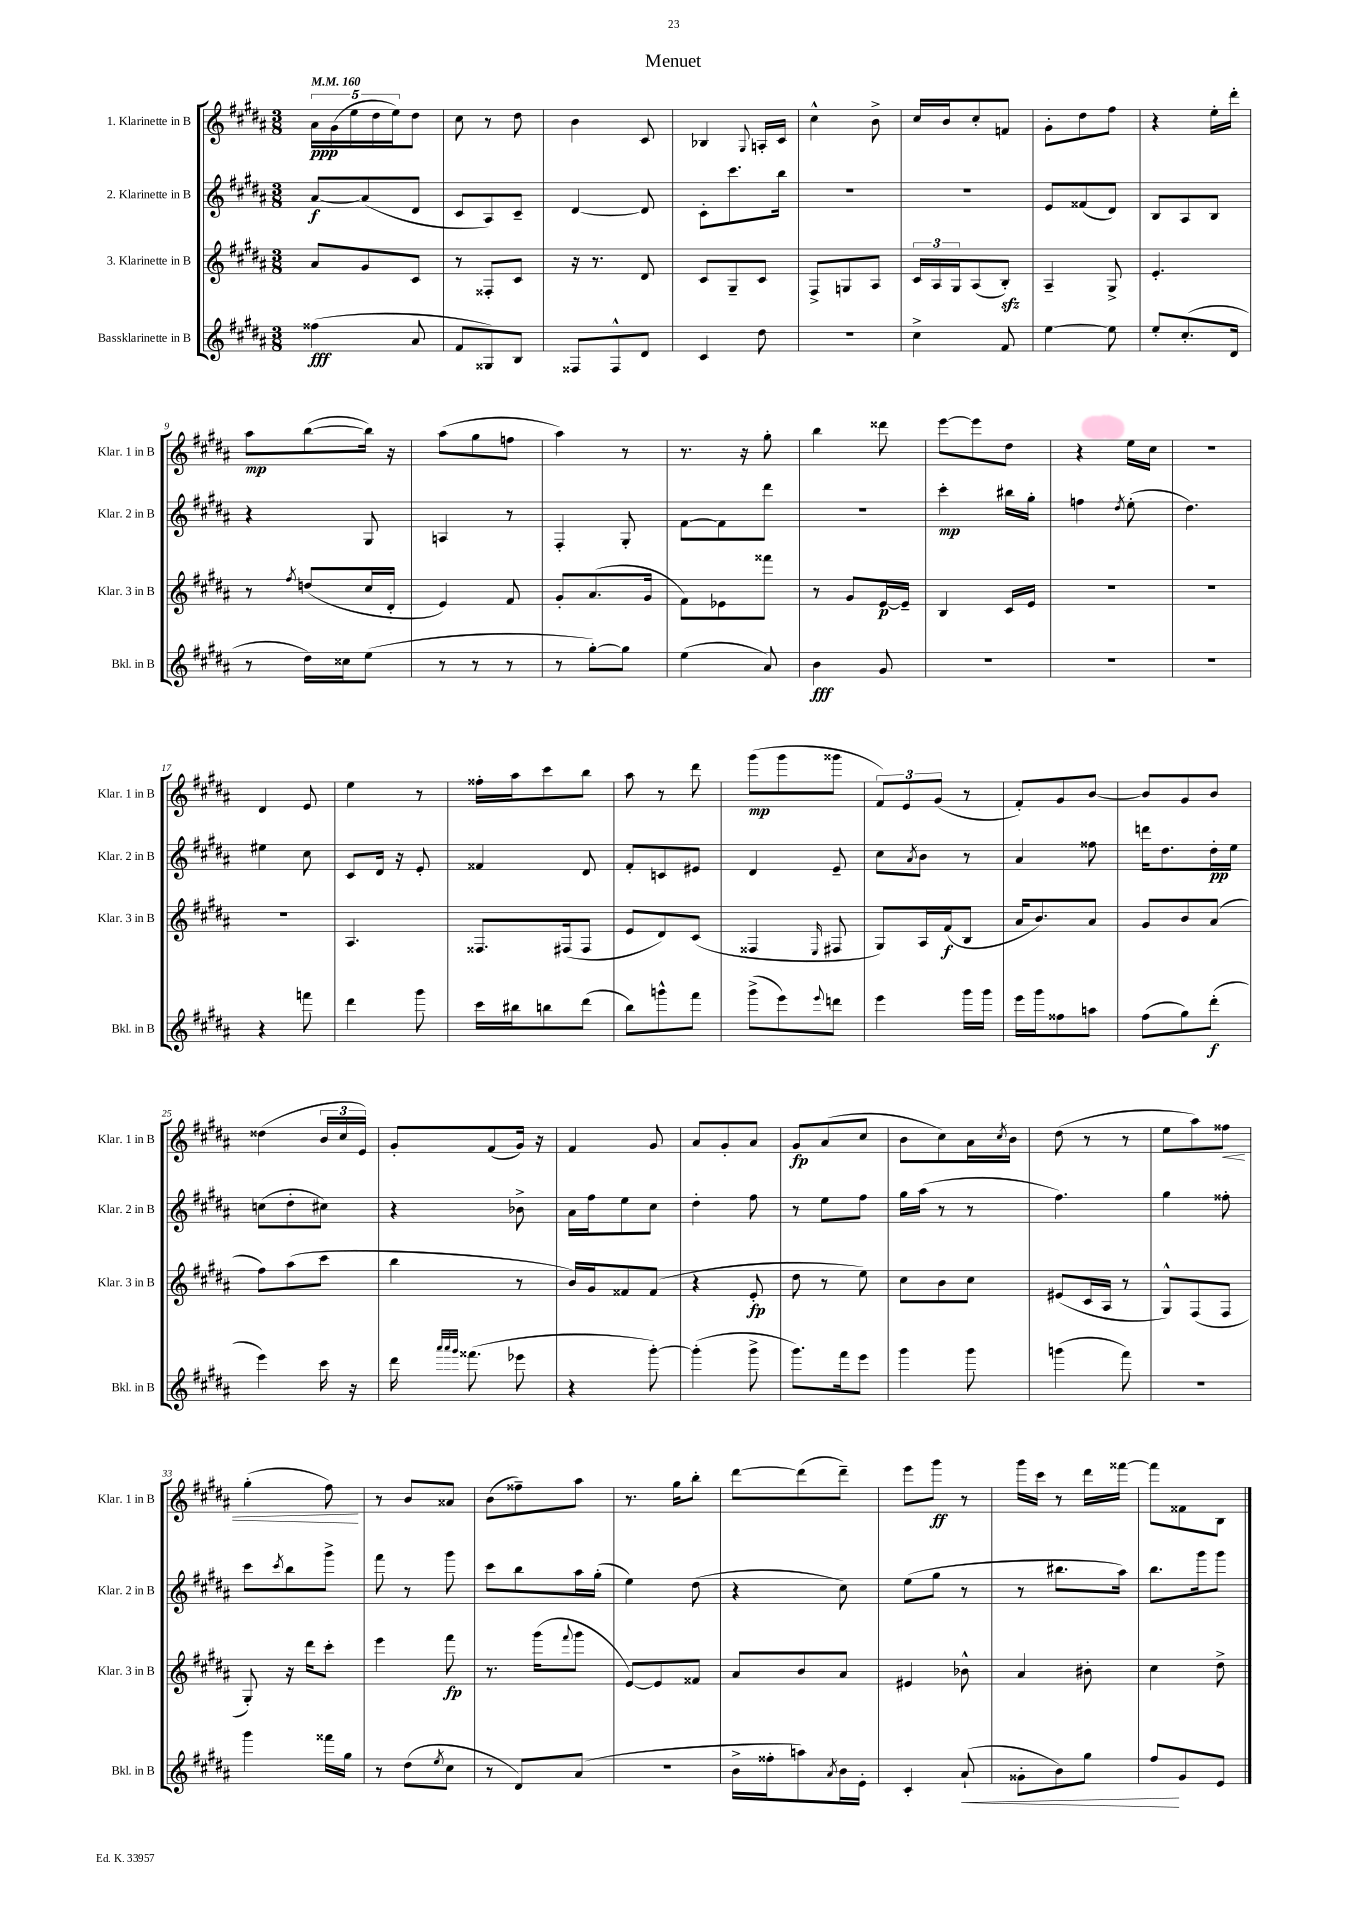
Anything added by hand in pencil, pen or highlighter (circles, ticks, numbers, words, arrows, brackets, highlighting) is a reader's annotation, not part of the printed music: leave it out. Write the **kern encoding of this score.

**kern	**dynam	**kern	**dynam	**kern	**dynam	**kern	**dynam
*part4	*part4	*part3	*part3	*part2	*part2	*part1	*part1
*staff4	*staff4	*staff3	*staff3	*staff2	*staff2	*staff1	*staff1
*I"Bassklarinette in B	*	*I"3. Klarinette in B	*	*I"2. Klarinette in B	*	*I"1. Klarinette in B	*
*I'Bkl. in B	*	*I'Klar. 3 in B	*	*I'Klar. 2 in B	*	*I'Klar. 1 in B	*
*clefG2	*	*clefG2	*	*clefG2	*	*clefG2	*
*k[f#c#g#d#a#]	*	*k[f#c#g#d#a#]	*	*k[f#c#g#d#a#]	*	*k[f#c#g#d#a#]	*
*M3/8	*	*M3/8	*	*M3/8	*	*M3/8	*
*MM160	*	*MM160	*	*MM160	*	*MM160	*
=1	=1	=1	=1	=1	=1	=1	=1
(4ff##X\	fff	8a#/L	.	[8a#/L	f	20a#\LL	ppp
.	.	.	.	.	.	(20g#\	.
.	.	.	.	.	.	20ee\	.
.	.	8g#/	.	(8a#/]	.	.	.
.	.	.	.	.	.	20dd#\	.
.	.	.	.	.	.	20ee\J)	.
8a#/	.	8c#/J	.	8d#/J	.	8dd#\J	.
=2	=2	=2	=2	=2	=2	=2	=2
8f#/L	.	8r	.	8c#/L	.	8cc#\	.
8G##X/)	.	8F##X'/L	.	8A#/)	.	8r	.
8B/J	.	8c#/J	.	8c#~/J	.	8dd#\	.
=3	=3	=3	=3	=3	=3	=3	=3
8F##X/L	.	16r	.	[4d#/	.	4b\	.
.	.	8.r	.	.	.	.	.
8F##^^/	.	.	.	.	.	.	.
8d#/J	.	8d#/	.	8d#/]	.	8c#/	.
=4	=4	=4	=4	=4	=4	=4	=4
4c#/	.	8c#/L	.	8c#'\L	.	4B-X/	.
.	.	8G#~/	.	8.ccc#\	.	.	.
.	.	.	.	.	.	8qqG#/	.
8dd#\	.	8c#/J	.	.	.	16An'/LL	.
.	.	.	.	16bb\Jk	.	16c#/JJ	.
=5	=5	=5	=5	=5	=5	=5	=5
4.r	.	8F#^/L	.	4.r	.	4cc#^^\	.
.	.	8Gn/	.	.	.	.	.
.	.	8A#/J	.	.	.	8b^\	.
=6	=6	=6	=6	=6	=6	=6	=6
4cc#^\	.	24c#/LL	.	4.r	.	16cc#/LL	.
.	.	24A#/	.	.	.	.	.
.	.	.	.	.	.	16b/J	.
.	.	24G#/J	.	.	.	.	.
.	.	(8A#/	.	.	.	8cc#'/	.
8f#/	.	8Bzz'/J)	.	.	.	8fn/J	.
=7	=7	=7	=7	=7	=7	=7	=7
[4ee\	.	4A#~/	.	8e/L	.	8g#'\L	.
.	.	.	.	(8f##X/	.	8dd#\	.
8ee\]	.	8G#^/	.	8d#/J)	.	8ff#\J	.
=8	=8	=8	=8	=8	=8	=8	=8
8ee'/L	.	4.e'/	.	8B/L	.	4r	.
(8.cc#'/	.	.	.	8A#/	.	.	.
.	.	.	.	8B/J	.	16ee'\LL	.
16d#/Jk	.	.	.	.	.	16ddd#'\JJ	.
!!LO:LB:g=z
=9	=9	=9	=9	=9	=9	=9	=9
8r	.	8r	.	4r	.	8aa#\L	mp
.	.	8qff#/	.	.	.	.	.
16dd#\LL)	.	(8ddn/L	.	.	.	([8bb\	.
16cc##X\J	.	.	.	.	.	.	.
(8ee\J	.	16cc#/L	.	8G#/	.	16bb\Jk])	.
.	.	16d#'/JJ	.	.	.	16r	.
=10	=10	=10	=10	=10	=10	=10	=10
8r	.	4e/)	.	4An/	.	(8aa#\L	.
8r	.	.	.	.	.	8gg#\	.
8r	.	8f#/	.	8r	.	8ffn\J	.
=11	=11	=11	=11	=11	=11	=11	=11
8r	.	8g#'/L	.	4F#'/	.	4aa#\)	.
[8gg#'\L)	.	(8.a#/	.	.	.	.	.
8gg#\J]	.	.	.	8G#'/	.	8r	.
.	.	16g#/Jk	.	.	.	.	.
=12	=12	=12	=12	=12	=12	=12	=12
(4ee\	.	8f#\L)	.	[8f#\L	.	8.r	.
.	.	8e-X\	.	8f#\]	.	.	.
.	.	.	.	.	.	16r	.
8a#/)	.	8fff##X\J	.	8ddd#\J	.	8gg#'\	.
=13	=13	=13	=13	=13	=13	=13	=13
4b\	fff	8r	.	4.r	.	4bb\	.
.	.	8g#/L	.	.	.	.	.
8g#/	.	[16e/L	p	.	.	8ddd##X\	.
.	.	16e~/JJ]	.	.	.	.	.
=14	=14	=14	=14	=14	=14	=14	=14
4.r	.	4B/	.	4ccc#'\	mp	[8eee\L	.
.	.	.	.	.	.	8eee\]	.
.	.	16c#/LL	.	16bb#X\LL	.	8dd#\J	.
.	.	16e/JJ	.	16gg#'\JJ	.	.	.
=15	=15	=15	=15	=15	=15	=15	=15
4.r	.	4.r	.	4ffn\	.	4r	.
.	.	.	.	8qdd#/	.	.	.
.	.	.	.	(8ee'\	.	16ee\LL	.
.	.	.	.	.	.	16cc#\JJ	.
=16	=16	=16	=16	=16	=16	=16	=16
4.r	.	4.r	.	4.dd#\)	.	4.r	.
!!LO:LB:g=z
=17	=17	=17	=17	=17	=17	=17	=17
4r	.	4.r	.	4ee#X\	.	4d#/	.
8fffn\	.	.	.	8cc#\	.	8e/	.
=18	=18	=18	=18	=18	=18	=18	=18
4ddd#\	.	4.A#/	.	8c#/L	.	4ee\	.
.	.	.	.	16d#/Jk	.	.	.
.	.	.	.	16r	.	.	.
8ggg#\	.	.	.	8e'/	.	8r	.
=19	=19	=19	=19	=19	=19	=19	=19
16ccc#\LL	.	8.F##X/L	.	4f##X/	.	16ff##X'\LL	.
16bb#X\J	.	.	.	.	.	16aa#\J	.
8bbn\	.	.	.	.	.	8ccc#\	.
.	.	(16F#X/k	.	.	.	.	.
(8ddd#\J	.	8F#/J	.	8d#/	.	8bb\J	.
=20	=20	=20	=20	=20	=20	=20	=20
8bb\L)	.	8e/L	.	8f#'/L	.	8aa#\	.
8gggn^^\	.	8d#/)	.	8cn/	.	8r	.
8fff#\J	.	(8c#/J	.	8e#X/J	.	8ddd#\	.
=21	=21	=21	=21	=21	=21	=21	=21
(8ggg#^\L	.	4F##X/	.	4d#/	.	(8ggg#\L	mp
8eee\)	.	.	.	.	.	8ggg#\	.
8qqeee/	.	16qqE/	.	.	.	.	.
8dddn\J	.	8F#X/	.	8e~/	.	8ggg##X\J	.
=22	=22	=22	=22	=22	=22	=22	=22
4eee\	.	8G#/L)	.	8cc#\L	.	12f#/L)	.
.	.	.	.	.	.	12e/	.
.	.	.	.	8qa#/	.	.	.
.	.	16A#/L	.	8b\J	.	.	.
.	.	.	.	.	.	(12g#/J	.
.	.	(16f#/J	f	.	.	.	.
16ggg#\LL	.	8B/J	.	8r	.	8r	.
16ggg#\JJ	.	.	.	.	.	.	.
=23	=23	=23	=23	=23	=23	=23	=23
16eee\LL	.	16a#/KL	.	4a#/	.	8f#'/L)	.
16ggg#\J	.	8.b/)	.	.	.	.	.
8ff##X\	.	.	.	.	.	8g#/	.
8aan\J	.	8a#/J	.	8ff##X\	.	[8b/J	.
=24	=24	=24	=24	=24	=24	=24	=24
(8ff#\L	.	8g#/L	.	16dddn\KL	.	8b/L]	.
.	.	.	.	8.dd#\	.	.	.
8gg#\)	.	8b/	.	.	.	8g#/	.
(8ddd#'\J	f	(8a#/J	.	16dd#'\L	pp	8b/J	.
.	.	.	.	16ee\JJ	.	.	.
!!LO:LB:g=z
=25	=25	=25	=25	=25	=25	=25	=25
4eee\)	.	8ff#\L)	.	(8ccn\L	.	(4dd##X\	.
.	.	(8aa#\	.	8dd#'\	.	.	.
16ccc#\	.	8ccc#\J	.	8cc#X\J)	.	24b/LL	.
.	.	.	.	.	.	24cc#/	.
16r	.	.	.	.	.	.	.
.	.	.	.	.	.	24e/JJ)	.
=26	=26	=26	=26	=26	=26	=26	=26
16ddd#\	.	4bb\	.	4r	.	8g#'/L	.
32qqaaa#/LLL	.	.	.	.	.	.	.
32qqaaa#/	.	.	.	.	.	.	.
32qqggg#/JJJ	.	.	.	.	.	.	.
(8.fff##X\	.	.	.	.	.	.	.
.	.	.	.	.	.	(8f#/	.
8eee-X\	.	8r	.	8b-X^\	.	16g#/Jk)	.
.	.	.	.	.	.	16r	.
=27	=27	=27	=27	=27	=27	=27	=27
4r	.	16b/LL)	.	16a#\LL	.	4f#/	.
.	.	16g#/J	.	16ff#\J	.	.	.
.	.	8f##X/	.	8ee\	.	.	.
[8ggg#'\)	.	(8f##/J	.	8cc#\J	.	8g#/	.
=28	=28	=28	=28	=28	=28	=28	=28
(4ggg#'\]	.	4r	.	4dd#'\	.	8a#/L	.
.	.	.	.	.	.	8g#'/	.
8ggg#^\	.	8e'/	fp	8ff#\	.	8a#/J	.
=29	=29	=29	=29	=29	=29	=29	=29
8.ggg#\L)	.	8dd#\	.	8r	.	8g#/L	fp
.	.	8r	.	8ee\L	.	(8a#/	.
16fff#\k	.	.	.	.	.	.	.
8eee\J	.	8ee\)	.	8ff#\J	.	8cc#/J	.
=30	=30	=30	=30	=30	=30	=30	=30
4ggg#\	.	8cc#\L	.	16gg#\LL	.	8b\L	.
.	.	.	.	(16aa#\JJ	.	.	.
.	.	8b\	.	8r	.	8cc#\)	.
8ggg#\	.	8cc#\J	.	8r	.	16a#\L	.
.	.	.	.	.	.	8qcc#/	.
.	.	.	.	.	.	16b\JJ	.
=31	=31	=31	=31	=31	=31	=31	=31
(4gggn\	.	(8e#X/L	.	4.ff#\)	.	(8dd#\	.
.	.	16c#/L	.	.	.	8r	.
.	.	16A#/JJ	.	.	.	.	.
8fff#\)	.	8r	.	.	.	8r	.
=32	=32	=32	=32	=32	=32	=32	=32
4.r	.	8G#^^/L)	.	4gg#\	.	8ee\L	.
.	.	(8F#/	.	.	.	8aa#\)	.
!	!	!	!	!	!	!	!LO:HP:b
.	.	8F#/J	.	8ff##X'\	.	8ff##X\J	<
!!LO:LB:g=z
=33	=33	=33	=33	=33	=33	=33	=33
4ggg#\	.	8G#'/)	.	8ccc#\L	.	(4gg#'\	.
.	.	.	.	8qccc#/	.	.	.
.	.	16r	.	8bb\	.	.	.
.	.	16ddd#\KL	.	.	.	.	.
16fff##X\LL	.	8ccc#'\J	.	8ggg#^\J	.	8ff#\)	.
16gg#\JJ	.	.	.	.	.	.	.
.	.	.	.	.	.	.	[
=34	=34	=34	=34	=34	=34	=34	=34
8r	.	4eee\	.	8fff#\	.	8r	.
(8dd#\L	.	.	.	8r	.	8b/L	.
8qee/	.	.	.	.	.	.	.
8cc#\J	.	8fff#\	fp	8ggg#\	.	8a##X/J	.
=35	=35	=35	=35	=35	=35	=35	=35
8r	.	8.r	.	8ccc#\L	.	(8b\L	.
8d#/L)	.	.	.	8bb\	.	8ff##X~\)	.
.	.	(16ggg#\KL	.	.	.	.	.
.	.	8qqfff#/	.	.	.	.	.
(8a#/J	.	8ggg#\J	.	16aa#\L	.	8aa#\J	.
.	.	.	.	(16gg#'\JJ	.	.	.
=36	=36	=36	=36	=36	=36	=36	=36
4.r	.	[8e/L)	.	4ee\)	.	8.r	.
.	.	8e/]	.	.	.	.	.
.	.	.	.	.	.	16gg#\KL	.
.	.	8f##X/J	.	(8dd#\	.	8bb'\J	.
=37	=37	=37	=37	=37	=37	=37	=37
16b^\LL	.	8a#/L	.	4r	.	[8ddd#\L	.
16ff##X'\J	.	.	.	.	.	.	.
8aan\)	.	8b/	.	.	.	(8ddd#\]	.
8qa#/	.	.	.	.	.	.	.
16b\L	.	8a#/J	.	8cc#\)	.	8ddd#~\J)	.
16e'\JJ	.	.	.	.	.	.	.
=38	=38	=38	=38	=38	=38	=38	=38
4c#'/	.	4e#X/	.	(8ee\L	.	8eee\L	.
.	.	.	.	8gg#\J	.	8ggg#\J	ff
!	!LO:HP:b	!	!	!	!	!	!
(8a#`/	<	8b-X^^\	.	8r	.	8r	.
=39	=39	=39	=39	=39	=39	=39	=39
8g##X'\L	.	4a#/	.	8r	.	16ggg#\LL	.
.	.	.	.	.	.	16ccc#\JJ	.
8b\)	.	.	.	8.bb#X\L	.	8r	.
8gg#\J	.	8b#X'\	.	.	.	16ddd#\LL	.
.	.	.	.	16aa#\Jk)	.	[16fff##X\JJ	.
=40	=40	=40	=40	=40	=40	=40	=40
8ff#/L	.	4cc#\	.	8.bb\L	.	8fff##\L]	.
8g#/	[	.	.	.	.	8f##X\	.
.	.	.	.	16ggg#\k	.	.	.
8e/J	.	8dd#^\	.	8ggg#\J	.	8B\J	.
==	==	==	==	==	==	==	==
*-	*-	*-	*-	*-	*-	*-	*-
